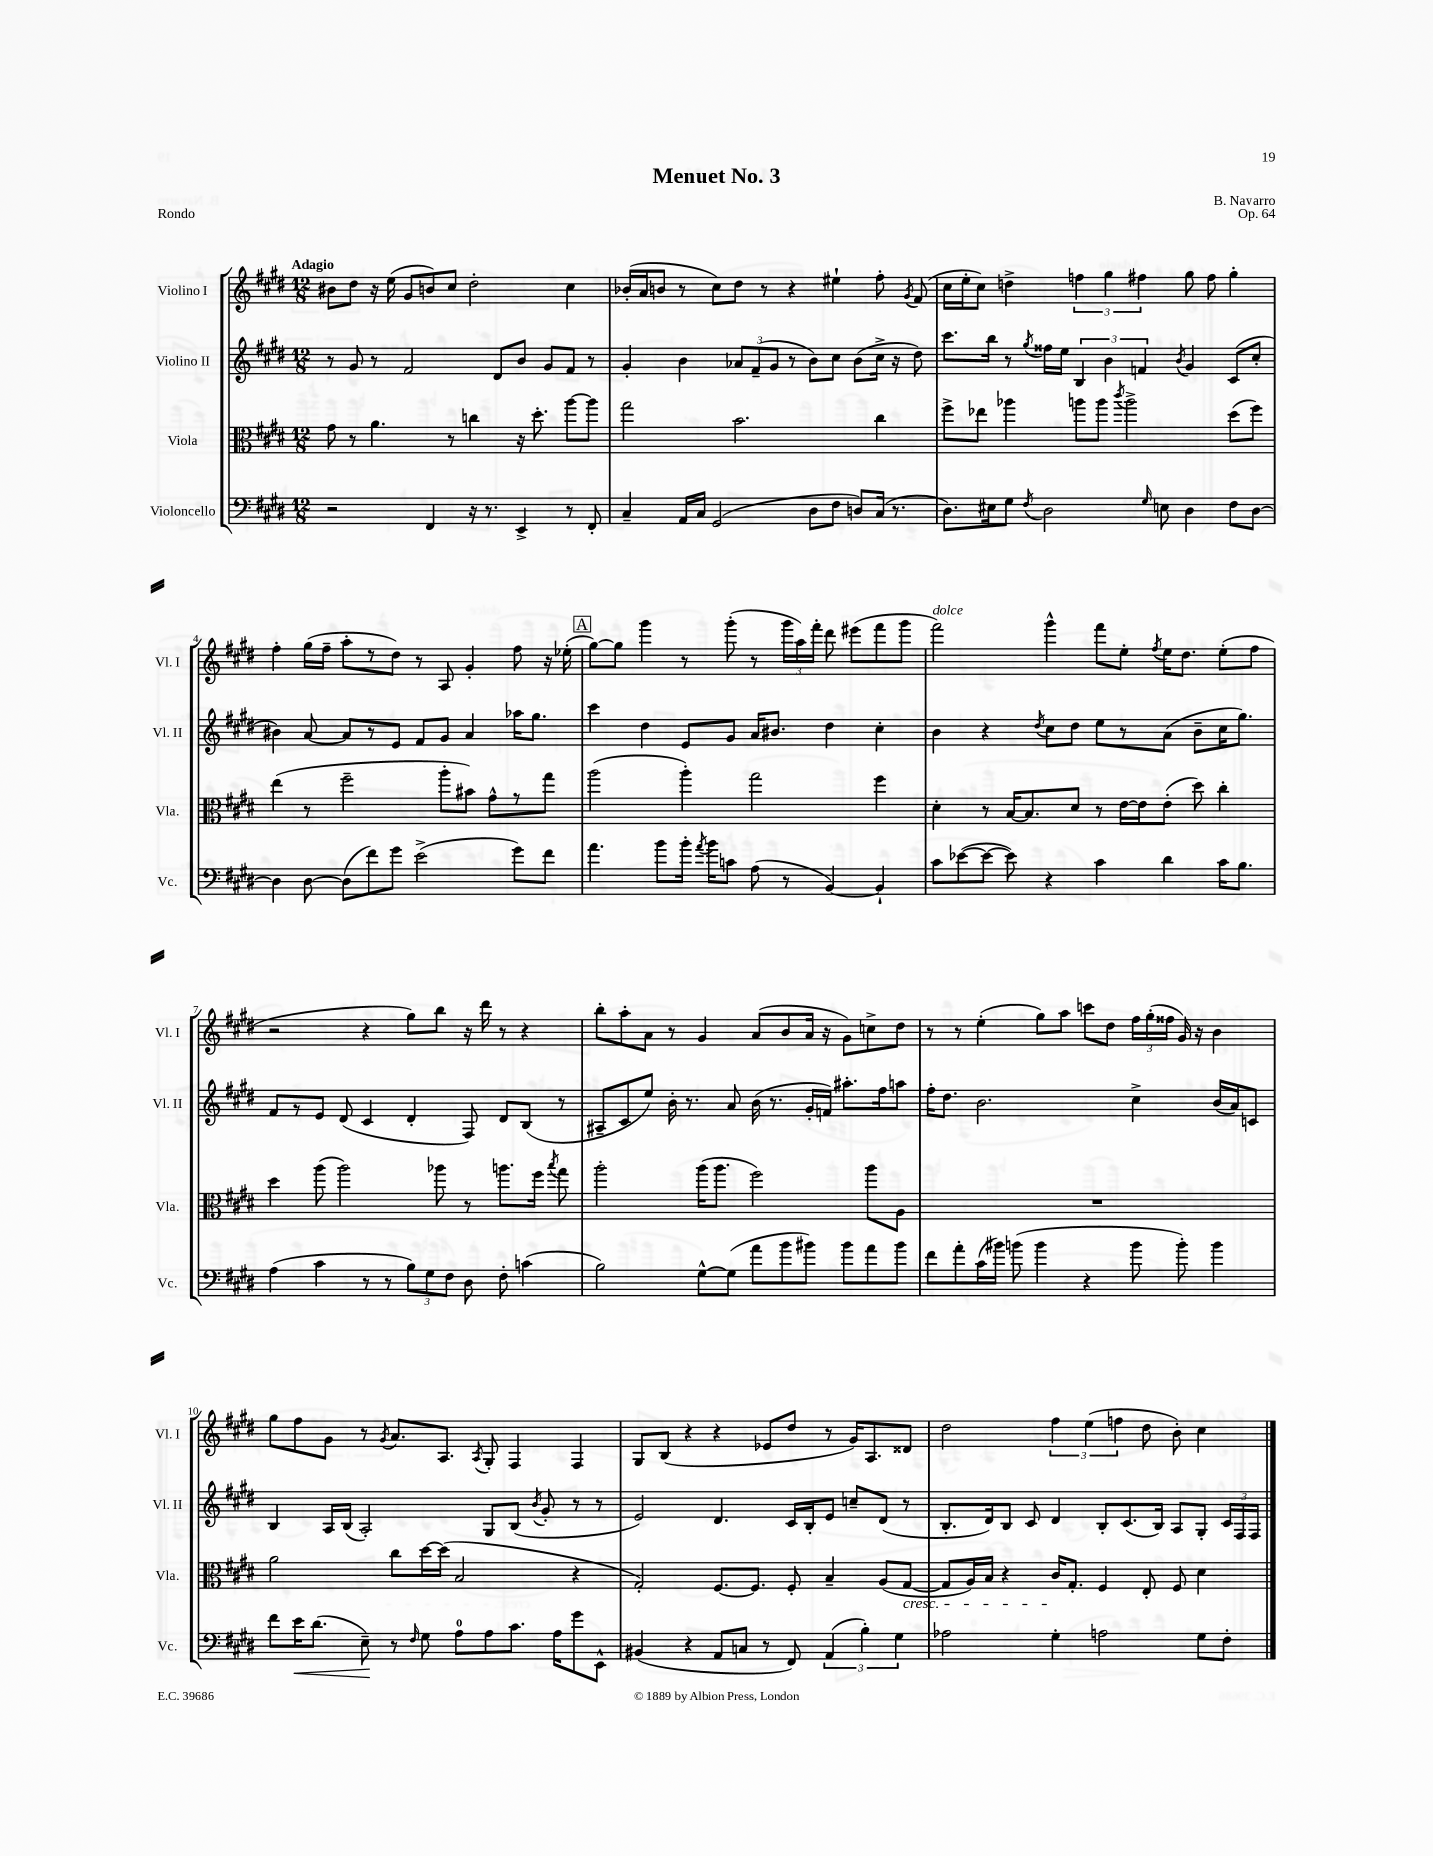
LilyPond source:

\header { title = "Menuet No. 3" composer = "B. Navarro" opus = "Op. 64" piece = "Rondo" }
<<
\new StaffGroup <<
\new Staff = "s0" \with { instrumentName = "Violino I" shortInstrumentName = "Vl. I" } {
    \clef treble \key e \major \numericTimeSignature \time 12/8 \tempo "Adagio"
    \autoBeamOff bis'8[ dis''8] r16 e''16( gis'8[ b'8) cis''8] dis''2-. cis''4 |
    bes'16[-.( a'16 b'8] r8 cis''8[) dis''8] r8 r4 eis''4-! fis''8-. \acciaccatura { gis'8 } fis'8( |
    cis''16[ e''16-. cis''8]) d''4-> \tuplet 3/2 { f''4 gis''4 fis''4 } gis''8 fis''8 gis''4-. |
    fis''4-. gis''16[( fis''16]-- a''8[-. r8 dis''8]) r8 a8 gis'4-. fis''8 r16 ees''16-.( |
    \mark \markup { \box "A" } gis''8[~) gis''8] gis'''4 r8 gis'''8-.( r8 \tuplet 3/2 { gis'''16[ a''16) fis'''16]-. } dis'''8 eis'''8[( fis'''8 gis'''8] |
    fis'''2^\markup { \italic "dolce" }) gis'''4-^ fis'''8[ e''8]-. \acciaccatura { fis''8 } e''16[ dis''8.] e''8[-.( fis''8] |
    r2 r4 gis''8[) b''8] r16 dis'''16 r8 r4 |
    b''8[-. a''8-. a'8] r8 gis'4 a'8[( b'8 a'16] r16 gis'8[) c''8-> dis''8] |
    r8 r8 e''4-.( gis''8[) a''8] c'''8[ dis''8] \tuplet 3/2 { fis''16[ gis''16-.( fisis''16] } gis'16) r16 b'4 |
    gis''8[ fis''8 gis'8] r8 \acciaccatura { gis'8 } a'8.[ a8.] \acciaccatura { a8 } gis8-. fis4 fis4 |
    gis8[ b8]( r4 r4 ees'8[ dis''8] r8 gis'16[) a8. disis'8] |
    dis''2 \tuplet 3/2 { fis''4 e''4( f''4 } dis''8 b'8-.) cis''4 \bar "|." |
}
\new Staff = "s1" \with { instrumentName = "Violino II" shortInstrumentName = "Vl. II" } {
    \clef treble \key e \major \numericTimeSignature \time 12/8
    \autoBeamOff r8 gis'8 r8 fis'2 dis'8[ b'8] gis'8[ fis'8] r8 |
    gis'4-. b'4 \tuplet 3/2 { aes'8[ fis'8--( gis'8] } r8 b'8[) cis''8] b'8[( cis''16]-> r16 dis''8) |
    cis'''8.[ b''16] r8 \acciaccatura { gis''8 } fisis''16[ e''16] \tuplet 3/2 { b4 b'4 f'4 } \acciaccatura { b'8 } gis'4 cis'8[( cis''8]-. |
    bis'4) a'8~ a'8[ r8 e'8] fis'8[ gis'8] a'4 aes''16[ gis''8.] |
    \mark \markup { \box "A" } cis'''4 dis''4 e'8[ gis'8] a'16[ bis'8.] dis''4 cis''4-. |
    b'4 r4 \acciaccatura { dis''8 } cis''8[ dis''8] e''8[ r8 a'8]( b'8[-- cis''16 gis''8.]) |
    fis'8[ r8 e'8] dis'8( cis'4 dis'4-. fis8) dis'8[ b8]( r8 |
    ais8[-- cis'8 e''8]) b'16-. r8. a'8 b'16( r8. gis'16[-. f'16]) ais''8.[-. fis''16 a''8] |
    fis''16[-. dis''8.] b'2. cis''4-> b'16[( a'16) c'8] |
    b4 a16[ b16]( a2-.) gis8[ b8]( \acciaccatura { b'8 } gis'8-. r8 r8 |
    e'2) dis'4. cis'16[ b16-. e'8] c''8[-- dis'8]( r8 |
    b8.[-. dis'16) b8] cis'8 dis'4 b8[-. cis'8.( b16]) a8[ gis8]-. \tuplet 3/2 { cis'16[ fis16 fis16] } \bar "|." |
}
\new Staff = "s2" \with { instrumentName = "Viola" shortInstrumentName = "Vla." } {
    \clef alto \key e \major \numericTimeSignature \time 12/8
    \autoBeamOff gis'8 r8 a'4. r8 c''4 r16 dis''8.-. a''8[~ a''8] |
    gis''2 b'2. cis''4 |
    fis''8[-> ees''8] aes''4 a''8[ a''8] \acciaccatura { cis'''8 } a''2-> dis''8[( fis''8]) |
    e''4( r8 fis''2-- a''8[-. bis'8]) gis'8[-^ r8 gis''8] |
    \mark \markup { \box "A" } a''2( a''4-.) gis''2 fis''4 |
    dis'4-. r8 b16[~ b8. dis'8] r8 e'16[~ e'16 e'8]-.( dis''8) cis''4-. |
    dis''4 a''8( a''2) aes''8 r8 a''8.[ fis''16] \acciaccatura { b''8 } gis''8 |
    a''2-. a''16[( a''8.] fis''2) a''8[ a8] |
    R1. |
    a'2 cis''8[ dis''16~ dis''16]( b2 r4 |
    gis2-.) fis8.[~ fis8.] fis8-. b4-- a8[( gis8]~\cresc |
    gis8[ a16) b16] r4 cis'16[\! gis8.]-. fis4 e8-. fis8 dis'4 \bar "|." |
}
\new Staff = "s3" \with { instrumentName = "Violoncello" shortInstrumentName = "Vc." } {
    \clef bass \key e \major \numericTimeSignature \time 12/8
    \autoBeamOff r2 fis,4 r16 r8. e,4-> r8 fis,8-. |
    cis4-- a,16[ cis16] gis,2( dis8[ fis8] d8[) cis16]( r8. |
    dis8.[) eis16 gis8] \acciaccatura { fis8 } dis2 \grace { gis16 } e8 dis4 fis8[ dis8]~ |
    dis4 dis8~ dis8[( fis'8) gis'8] e'2->( gis'8[) fis'8] |
    \mark \markup { \box "A" } a'4. b'8[ b'16]-. \acciaccatura { a'8 } b'16[ c'8] a8( r8 b,4~) b,4-! |
    cis'8[ ees'8~( ees'8]~ ees'8) r4 cis'4 dis'4 cis'16[ b8.] |
    a4( cis'4 r8 r8 \tuplet 3/2 { b8[) gis8 fis8] } dis8 fis8-. c'4( |
    b2) gis8[~-^ gis8]( a'8[ b'8 bis'8]) bis'8[ a'8 bis'8] |
    fis'8[ a'8-. cis'16( bis'16]) b'8( b'4 r4 b'8 b'8-.) b'4 |
    fis'8[ e'16\< dis'8.]( e8--\!) r8 \grace { fis16 } gis8 a8[-0 a8 cis'8.] a16[ gis'8 e,8]-^ |
    bis,4( r4 a,8[ c8] r8 fis,8) \tuplet 3/2 { a,4( b4-.) gis4 } |
    aes2 gis4-. a2 gis8[ fis8]-. \bar "|." |
}
>>
>>
